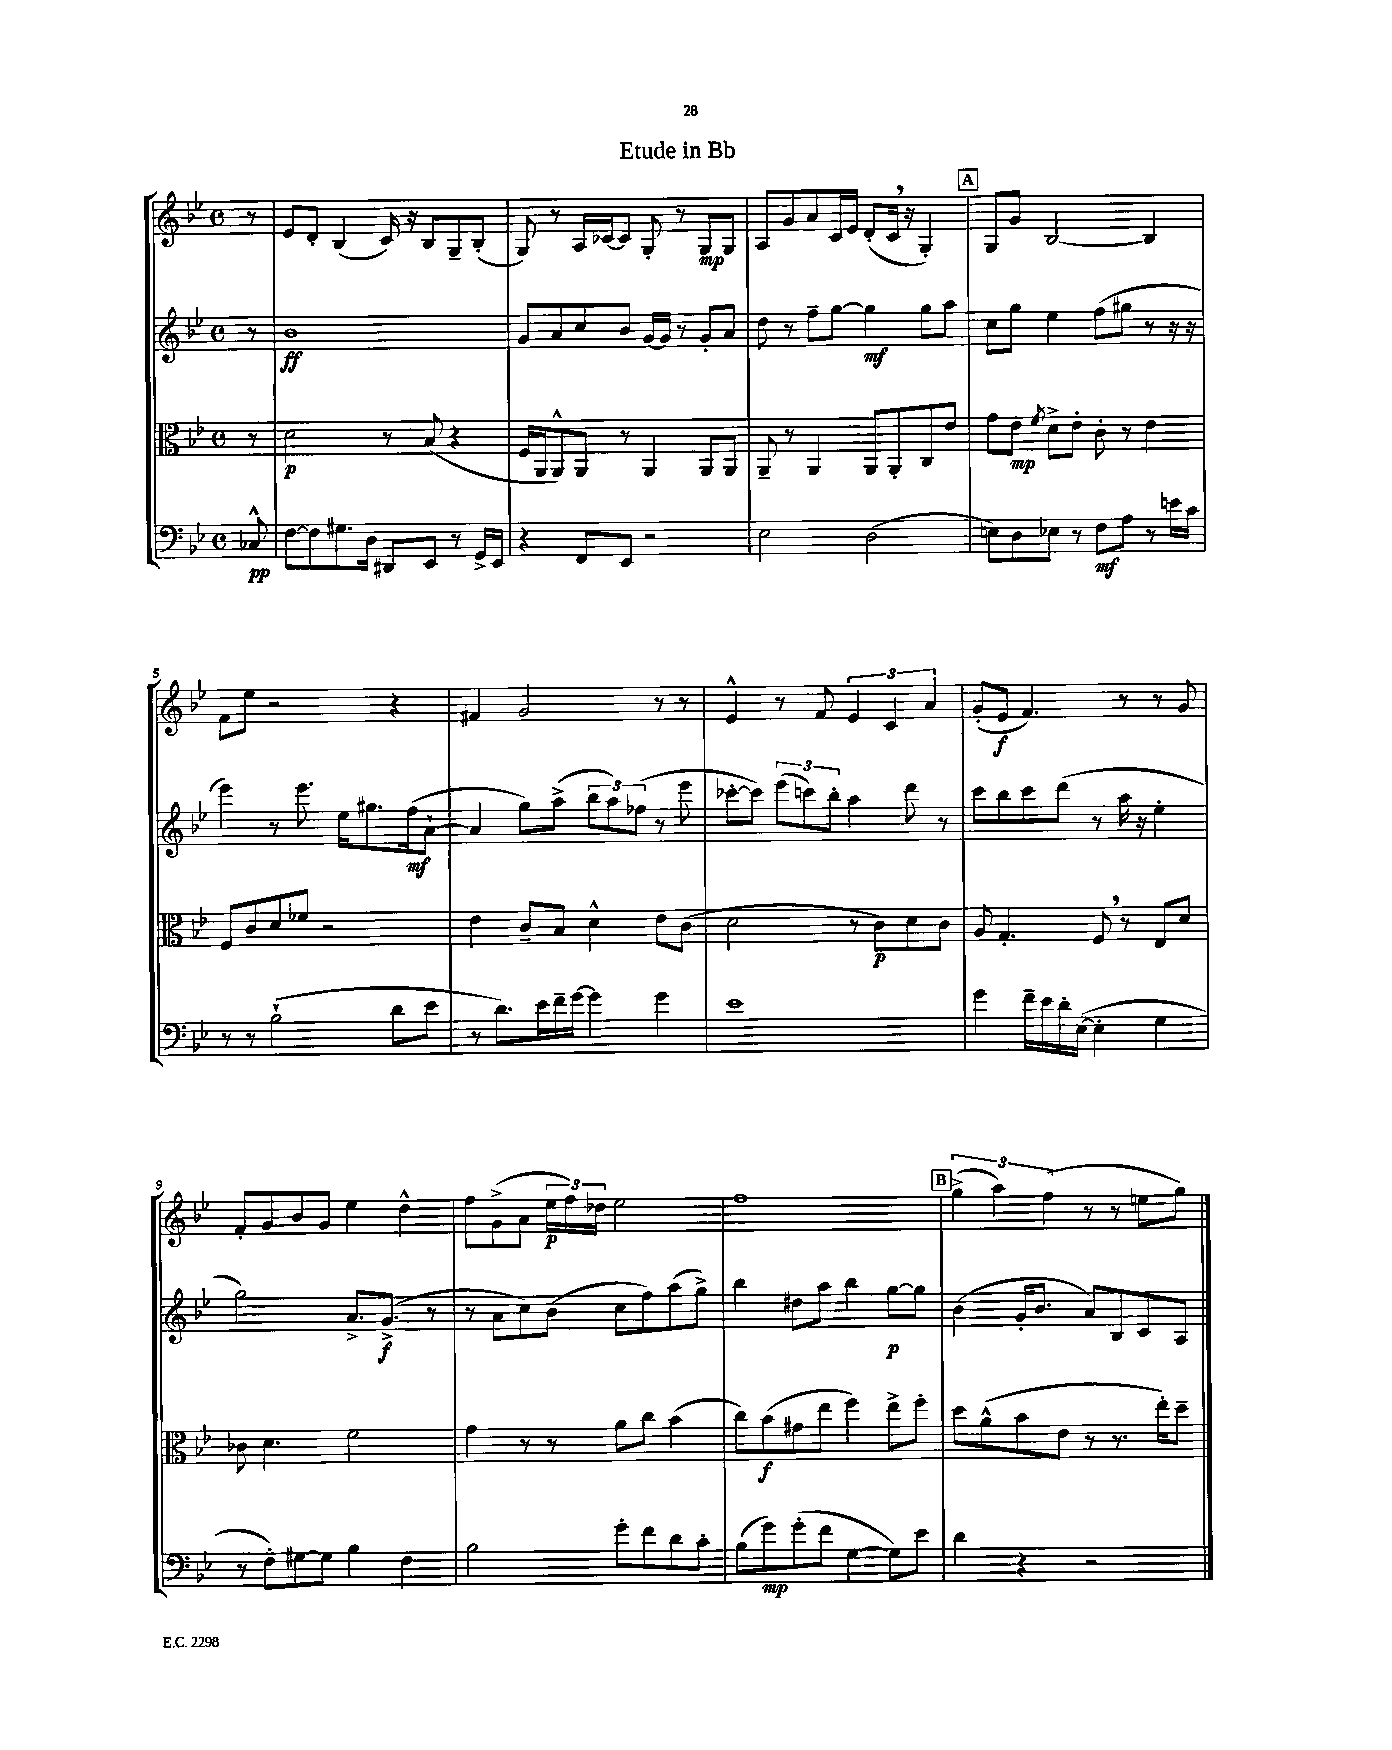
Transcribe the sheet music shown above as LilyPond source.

\header { title = "Etude in Bb" }
<<
\new StaffGroup <<
\new Staff = "s0" {
    \clef treble \key bes \major \defaultTimeSignature \time 4/4 \partial 8
    \autoBeamOff r8 |
    ees'8[ d'8]-. bes4( c'16) r16 bes8[ g8-- bes8]-.( |
    g8) r8 a16[ ces'16~ ces'8] g8-. r8 g8[\mp g8] |
    a8[ g'8 a'8 c'16 ees'16] d'8[-.( c'16] \breathe r16 g4-.) |
    \mark \markup { \box "A" } g8[ g'8] bes2~ bes4 |
    f'8[ ees''8] r2 r4 |
    fis'4 g'2 r8 r8 |
    ees'4-^ r8 f'8 \tuplet 3/2 { ees'4 c'4 a'4 } |
    g'8[-.( ees'8]\f f'4.) r8 r8 g'8 |
    f'8[-. g'8 bes'8 g'8] ees''4 d''4-^ |
    f''8[ g'8->( a'8] \tuplet 3/2 { ees''16[\p f''16) des''16] } ees''2 |
    f''1 |
    \mark \markup { \box "B" } \tuplet 3/2 { g''4->( a''4) f''4( } r8 r8 e''8[ g''8]) \bar "|." |
}
\new Staff = "s1" {
    \clef treble \key bes \major \defaultTimeSignature \time 4/4 \partial 8
    \autoBeamOff r8 |
    bes'1\ff |
    g'8[ a'8 c''8 bes'8] g'16[~ g'16] r8 g'8[-. a'8] |
    d''8 r8 f''8[-- g''8]~ g''4\mf g''8[ a''8] |
    \mark \markup { \box "A" } c''8[ g''8] ees''4 f''8[( gis''8] r8 r16 r16 |
    ees'''4) r8 ees'''8. ees''16[ gis''8. f''16\mf( a'8]~-! |
    a'4 g''8[) a''8]->( \tuplet 3/2 { bes''8[ a''8) fes''8]( } r8 ees'''8 |
    ces'''8[~-. ces'''8]) \tuplet 3/2 { ees'''8[( c'''8) bes''8]-. } a''4 d'''8 r8 |
    c'''8[ bes''8 c'''8 d'''8]( r8 a''16 r16 ees''4-. |
    g''2) a'8.[-> g'8.]->\f( r8 |
    r8 a'8[ c''8) bes'8]( c''8[ f''8) a''8( g''8]->) |
    bes''4 dis''8[ a''8] bes''4 g''8[~\p g''8] |
    \mark \markup { \box "B" } bes'4( g'16[-. bes'8.] a'8[) bes8 c'8 a8] \bar "|." |
}
\new Staff = "s2" {
    \clef alto \key bes \major \defaultTimeSignature \time 4/4 \partial 8
    \autoBeamOff r8 |
    d'2\p r8 bes8( r4 |
    f16[ a,16 a,8-^) a,8] r8 a,4 a,8[ a,8] |
    a,8-- r8 a,4 a,8[ a,8-. c8 ees'8] |
    \mark \markup { \box "A" } g'8[ ees'8]\mp \acciaccatura { f'8 } d'8[-> ees'8]-. c'8-. r8 ees'4 |
    f8[ c'8 d'8 fes'8] r2 |
    ees'4 c'8[-- bes8] d'4-^ ees'8[ c'8]( |
    d'2 r8 c'8[\p) d'8 c'8] |
    a8 g4.-. f8 \breathe r8 ees8[ d'8] |
    ces'8 d'4. f'2 |
    g'4 r8 r8 a'8[ c''8] bes'4( |
    c''8[) bes'8\f( gis'8 ees''8] f''4) ees''8[-> f''8]-. |
    \mark \markup { \box "B" } d''8[ a'8-^( bes'8 ees'8] r8 r8. ees''16[-.) d''8]-- \bar "|." |
}
\new Staff = "s3" {
    \clef bass \key bes \major \defaultTimeSignature \time 4/4 \partial 8
    \autoBeamOff ces8-^\pp |
    f8[~ f8 gis8. d16] dis,8[ ees,8] r8 g,16[-> ees,16] |
    r4 f,8[ ees,8] r2 |
    ees2 d2( |
    \mark \markup { \box "A" } e8[) d8 ees8] r8 f8[\mf a8] r8 e'16[ c'16] |
    r8 r8 bes2-!( d'8[ ees'8] |
    r8 d'8.[) ees'16 f'16-- g'16]~ g'4 g'4 |
    ees'1 |
    g'4 f'16[-- ees'16 d'16-. ees16]~( ees4-. g4 |
    r8 f8[-.) gis8~ gis8] bes4 f4 |
    bes2 g'8[-. f'8 d'8 c'8]-. |
    bes8[( g'8\mp) g'8-.( f'8] g4~ g8[) ees'8] |
    \mark \markup { \box "B" } d'4 r4 r2 \bar "|." |
}
>>
>>
